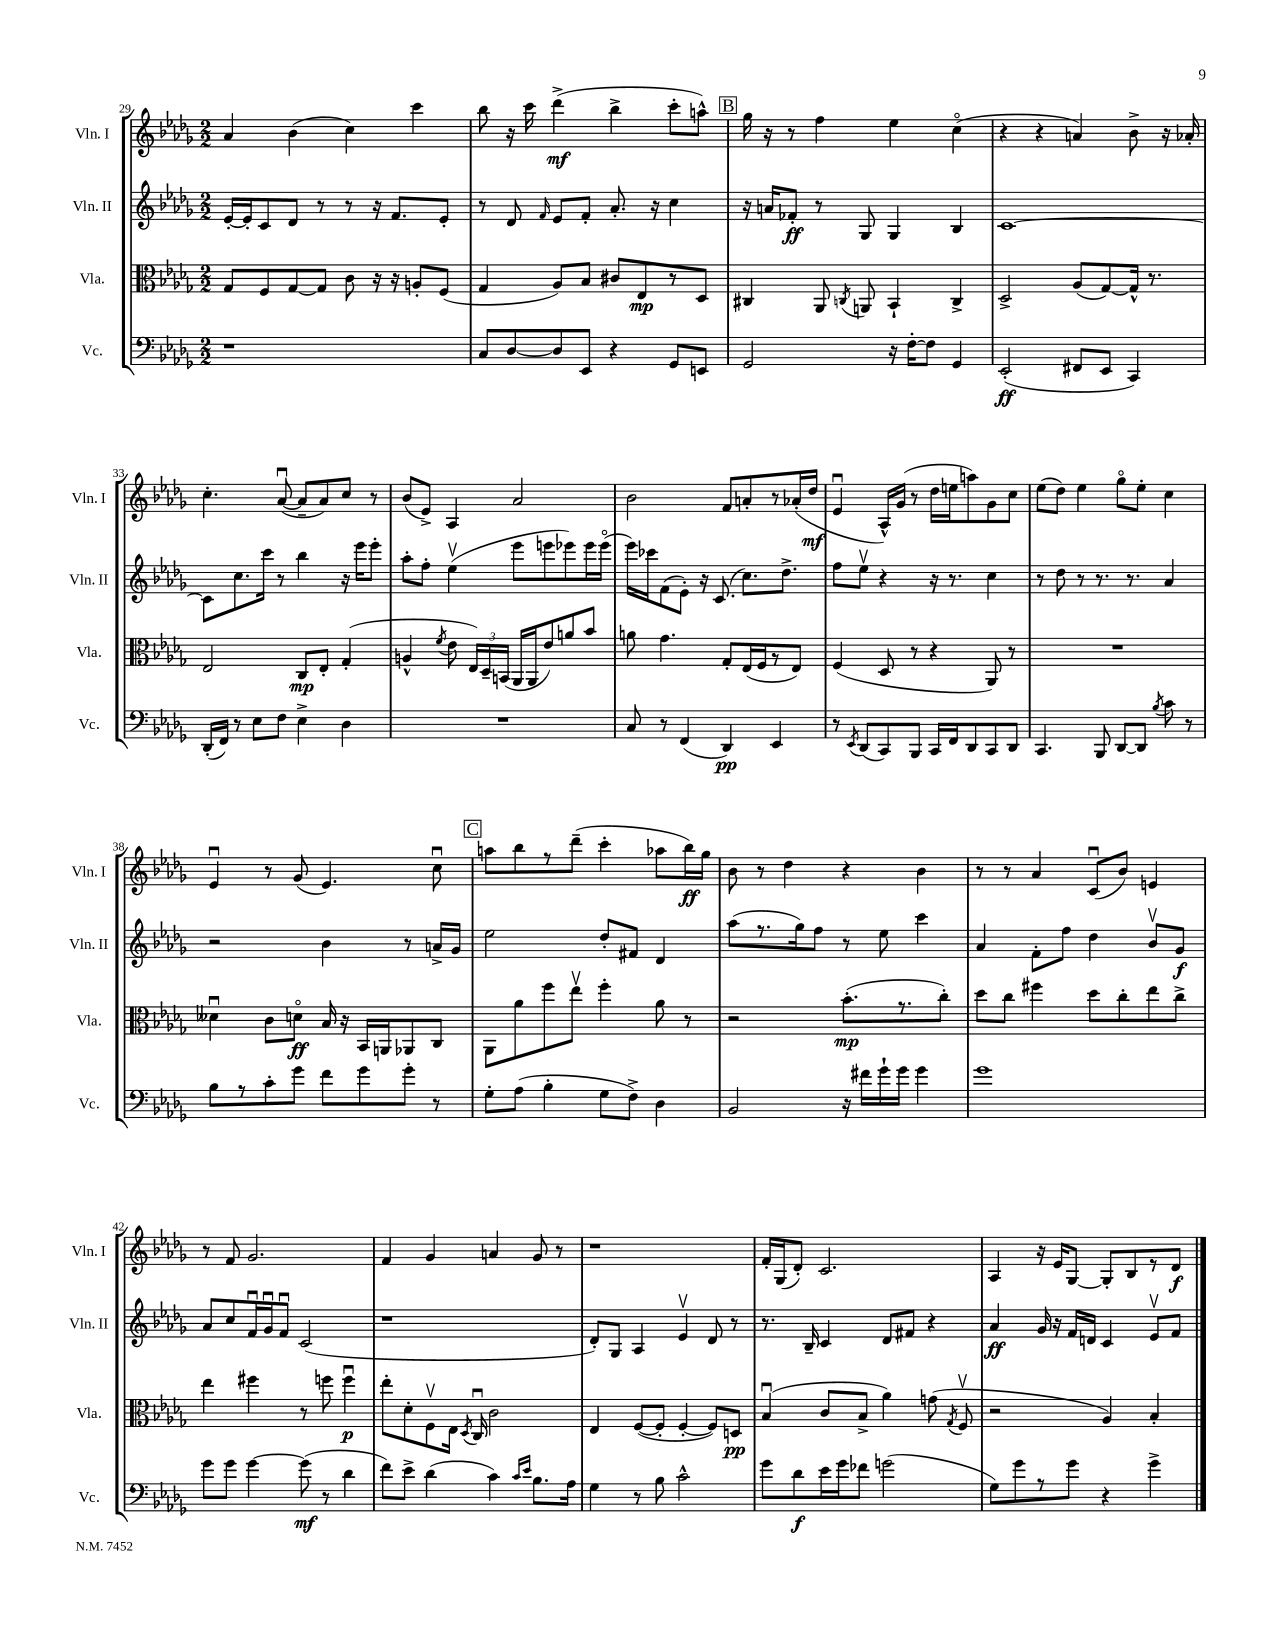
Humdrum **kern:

**kern	**kern	**kern	**kern
*staff4	*staff3	*staff2	*staff1
*clefF4	*clefC3	*clefG2	*clefG2
*k[b-e-a-d-g-]	*k[b-e-a-d-g-]	*k[b-e-a-d-g-]	*k[b-e-a-d-g-]
*M2/2	*M2/2	*M2/2	*M2/2
1r	8G-	[16e-'	4a-
.	.	16e-']	.
.	8F	8c	.
.	[8G-	8d-	(4b-
.	8G-]	8r	.
.	8c	8r	4cc)
.	16r	16r	.
.	16r	8.f	.
.	8A'	.	4ccc
.	(8F	8e-'	.
=	=	=	=
8C	4G-	8r	8bb-
[8D-	.	8d-	16r
.	.	.	16ccc
.	.	16qqf	.
8D-]	8A-)	8e-	(4ddd-^
8EE-	8B-	8f'	.
4r	8c#	8.a-'	4bb-^
.	8E-	.	.
.	.	16r	.
8GG-	8r	4cc	8ccc'
8EE	8D-	.	8aa^^)
=	=	=	=
2GG-	4C#	16r	16gg-
.	.	16a	16r
.	.	8f-'	8r
.	8AA-	8r	4ff
.	8qC	.	.
.	8AA	8G-	.
16r	4BB-`	4G-	4ee-
[16F'	.	.	.
8F]	.	.	.
4GG-	4C^	4B-	(4cco
=	=	=	=
(2EE-'	2D-^	[1c	4r
.	.	.	4r
8FF#	(8A-	.	4a)
8EE-	[8G-)	.	.
4CC)	16G-^^]	.	8b-^
.	8.r	.	.
.	.	.	16r
.	.	.	16a-'
=	=	=	=
(16DD-'	2E-	8c]	4.cc'
16FF)	.	.	.
8r	.	8.cc	.
8E-	.	.	.
.	.	16ccc	.
8F	.	8r	([8a-u
4E-^	8C	4bb-	8a-~]
.	8E-'	.	8a-)
4D-	(4G-'	16r	8cc
.	.	16eee-	.
.	.	8eee-'	8r
=	=	=	=
1r	4A^^	8aa-'	(8b-
.	.	8ff'	8e-^)
.	8qf	.	.
.	8e-	(4ee-v	4A-
.	24E-)	.	.
.	24D-~	.	.
.	(24BB	.	.
.	16AA-	8eee-	2a-
.	16AA-	.	.
.	8e-)	8eee	.
.	8a	8eee-)	.
.	8b-	16eee-	.
.	.	(16eee-o	.
=	=	=	=
8C	8a	16eee-)	2b-
.	.	16ccc-	.
8r	4.g-	(8f	.
(4FF	.	8e-')	.
.	.	16r	.
.	.	(8.c	.
4DD-)	8G-'	.	8f
.	(16E-	8.cc)	8a'
.	16F	.	.
4EE-	8r	.	8r
.	.	8.dd-^	.
.	8E-)	.	(16a-'
.	.	.	16dd-
=	=	=	=
8r	(4F	8ff	4e-u
8qEE-	.	.	.
(8DD-	.	8ee-v	.
8CC)	8D-	4r	16A-^^)
.	.	.	(16g-
8BBB-	8r	.	8r
16CC	4r	16r	16dd-
16FF	.	8.r	16ee
8DD-	.	.	8aa)
8CC	8AA-)	4cc	8g-
8DD-	8r	.	8cc
=	=	=	=
4.CC	1r	8r	(8ee-
.	.	8dd-	8dd-)
.	.	8r	4ee-
8BBB-	.	8.r	.
[8DD-	.	.	8gg-o
.	.	8.r	.
8DD-]	.	.	8ee-'
8qB-	.	.	.
8c	.	4a-	4cc
8r	.	.	.
=	=	=	=
8B-	4d--u	2r	4e-u
8r	.	.	.
8c'	8c	.	8r
8g-	8do	.	(8g-
8f	16B-	4b-	4.e-)
.	16r	.	.
8g-	16BB-	.	.
.	16AA	.	.
8g-'	8AA-	8r	.
8r	8C	16a^	8ccu
.	.	16g-	.
=	=	=	=
8G-'	8AA-	2ee-	8aa
(8A-	8a-	.	8bb-
4B-'	8ff	.	8r
.	8ee-v	.	(8ddd-~
8G-	4ff'	8dd-'	4ccc'
8F^)	.	8f#	.
4D-	8a-	4d-	8aa-
.	8r	.	16bb-)
.	.	.	16gg-
=	=	=	=
2BB-	2r	(8aa-	8b-
.	.	8.r	8r
.	.	.	4dd-
.	.	16gg-)	.
.	.	8ff	.
16r	(8.b-'	8r	4r
16f#	.	.	.
16g-`	.	8ee-	.
16g-	8.r	.	.
4g-	.	4ccc	4b-
.	8cc')	.	.
=	=	=	=
1g-	8dd-	4a-	8r
.	8cc	.	8r
.	4ff#	8f'	4a-
.	.	8ff	.
.	8dd-	4dd-	(8cu
.	8cc'	.	8b-)
.	8ee-	8b-v	4e
.	8cc^	8g-	.
=	=	=	=
8g-	4ee-	8a-	8r
8g-	.	8cc	8f
[4g-	4ff#	16fu	2.g-
.	.	16g-u	.
.	.	8fu	.
(8g-]	8r	(2c	.
8r	8ff	.	.
4d-	4ffu	.	.
=	=	=	=
8f)	8ee-'	1r	4f
8e-^	8d-'	.	.
(4d-	8Fv	.	4g-
.	16E-	.	.
.	8qD-	.	.
.	16Cu	.	.
4c)	2c	.	4a
16qqc	.	.	.
16qqe-	.	.	.
8.B-	.	.	8g-
.	.	.	8r
16A-	.	.	.
=	=	=	=
4G-	4E-	8d-')	1r
.	.	8G-	.
8r	([8F	4A-	.
8B-	8F']	.	.
2c^^	[4F'	4e-v	.
.	8F])	8d-	.
.	8D	8r	.
=	=	=	=
8g-	(4B-u	8.r	16f'
.	.	.	(16G-
8d-	.	.	8d-')
.	.	16B-~	.
16e-	8c	4c	2.c
16g-	.	.	.
8f-	8B-^	.	.
(2g	4a-)	8d-	.
.	.	8f#	.
.	(8g	4r	.
.	8qG-	.	.
.	8Fv	.	.
=	=	=	=
8G-)	2r	4a-	4A-
8g-	.	.	.
8r	.	16g-	16r
.	.	16r	16e-
8g-	.	16f	[8G-
.	.	16d	.
4r	4A-)	4c	8G-']
.	.	.	8B-
4g-^	4B-'	8e-v	8r
.	.	8f	8d-
==	==	==	==
*-	*-	*-	*-
